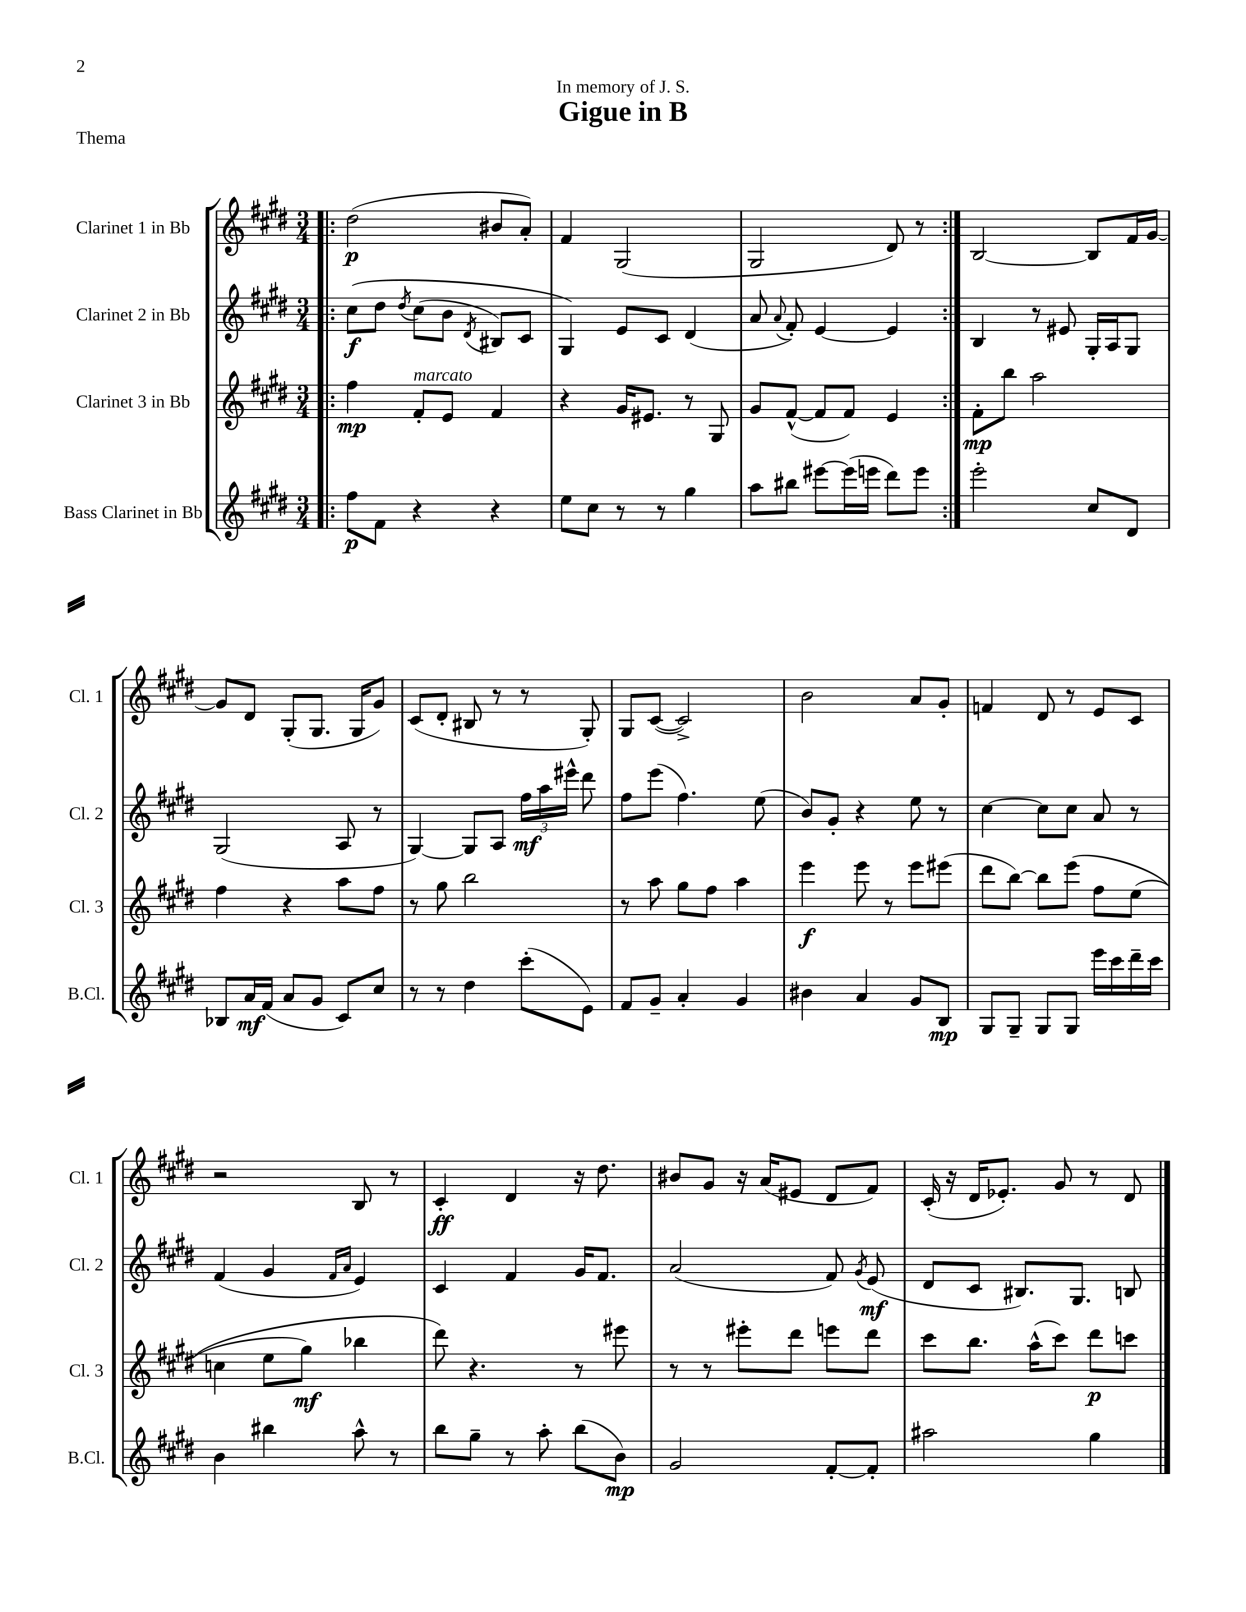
\header { title = "Gigue in B" dedication = "In memory of J. S." piece = "Thema" }
<<
\new StaffGroup <<
\new Staff = "s0" \with { instrumentName = "Clarinet 1 in Bb" shortInstrumentName = "Cl. 1" } {
    \clef treble \key e \major \numericTimeSignature \time 3/4
    \autoBeamOff \repeat volta 2 { \bar ".|:" dis''2\p( bis'8[ a'8]-.) |
    fis'4 gis2( |
    gis2 dis'8) r8 | }
    b2~ b8[ fis'16 gis'16]~ |
    gis'8[ dis'8] gis8[-.( gis8.] gis16[ gis'8]) |
    cis'8[( dis'8]-. bis8 r8 r8 gis8-.) |
    gis8[ cis'8]~( cis'2->) |
    b'2 a'8[ gis'8]-. |
    f'4 dis'8 r8 e'8[ cis'8] |
    r2 b8 r8 |
    cis'4-.\ff dis'4 r16 dis''8. |
    bis'8[ gis'8] r16 a'16[( eis'8] dis'8[ fis'8]) |
    cis'16-.( r16 dis'16[ ees'8.]-.) gis'8 r8 dis'8 \bar "|." |
}
\new Staff = "s1" \with { instrumentName = "Clarinet 2 in Bb" shortInstrumentName = "Cl. 2" } {
    \clef treble \key e \major \numericTimeSignature \time 3/4
    \autoBeamOff \repeat volta 2 { \bar ".|:" cis''8[\f\( dis''8] \acciaccatura { dis''8 } cis''8[( b'8] \acciaccatura { dis'8 } bis8[) cis'8] |
    gis4\) e'8[ cis'8] dis'4( |
    a'8 \appoggiatura { a'8 } fis'8-.) e'4~ e'4 | }
    b4 r8 eis'8 gis16[-. a16 gis8] |
    gis2( a8 r8 |
    gis4~) gis8[ a8] \tuplet 3/2 { fis''16[\mf a''16 eis'''16]-^ } dis'''8 |
    fis''8[ e'''8]( fis''4.) e''8( |
    b'8[) gis'8]-. r4 e''8 r8 |
    cis''4~ cis''8[ cis''8] a'8 r8 |
    fis'4( gis'4 \grace { fis'16[ a'16] } e'4) |
    cis'4 fis'4 gis'16[ fis'8.] |
    a'2( fis'8) \acciaccatura { gis'8 } e'8\mf( |
    dis'8[ cis'8] bis8.[) gis8.] b8 \bar "|." |
}
\new Staff = "s2" \with { instrumentName = "Clarinet 3 in Bb" shortInstrumentName = "Cl. 3" } {
    \clef treble \key e \major \numericTimeSignature \time 3/4
    \autoBeamOff \repeat volta 2 { \bar ".|:" fis''4\mp fis'8[-.^\markup { \italic "marcato" } e'8] fis'4 |
    r4 gis'16[ eis'8.] r8 gis8 |
    gis'8[ fis'8]~-^( fis'8[ fis'8]) e'4 | }
    fis'8[-.\mp b''8] a''2 |
    fis''4 r4 a''8[ fis''8] |
    r8 gis''8 b''2 |
    r8 a''8 gis''8[ fis''8] a''4 |
    e'''4\f e'''8 r8 e'''8[ eis'''8]( |
    dis'''8[ b''8]~) b''8[ e'''8]\( fis''8[ e''8]( |
    c''4 e''8[ gis''8]\mf) bes''4 |
    dis'''8\) r4. r8 eis'''8 |
    r8 r8 eis'''8[-. dis'''8] e'''8[ dis'''8] |
    cis'''8[ b''8.] a''16[-^( cis'''8]) dis'''8[\p c'''8] \bar "|." |
}
\new Staff = "s3" \with { instrumentName = "Bass Clarinet in Bb" shortInstrumentName = "B.Cl." } {
    \clef treble \key e \major \numericTimeSignature \time 3/4
    \autoBeamOff \repeat volta 2 { \bar ".|:" fis''8[\p fis'8] r4 r4 |
    e''8[ cis''8] r8 r8 gis''4 |
    a''8[ bis''8] eis'''8[~ eis'''16( e'''16] dis'''8[) e'''8] | }
    e'''2-. cis''8[ dis'8] |
    bes8[ a'16\mf fis'16]( a'8[ gis'8] cis'8[) cis''8] |
    r8 r8 dis''4 cis'''8[-.( e'8]) |
    fis'8[ gis'8]-- a'4-. gis'4 |
    bis'4 a'4 gis'8[ b8]\mp |
    gis8[ gis8]-- gis8[ gis8] e'''16[ cis'''16 dis'''16-- cis'''16] |
    b'4 bis''4 a''8-^ r8 |
    b''8[ gis''8]-- r8 a''8-. b''8[( b'8]\mp) |
    gis'2 fis'8[~-. fis'8]-. |
    ais''2 gis''4 \bar "|." |
}
>>
>>
\layout { \context { \Score \remove "Bar_number_engraver" } }
